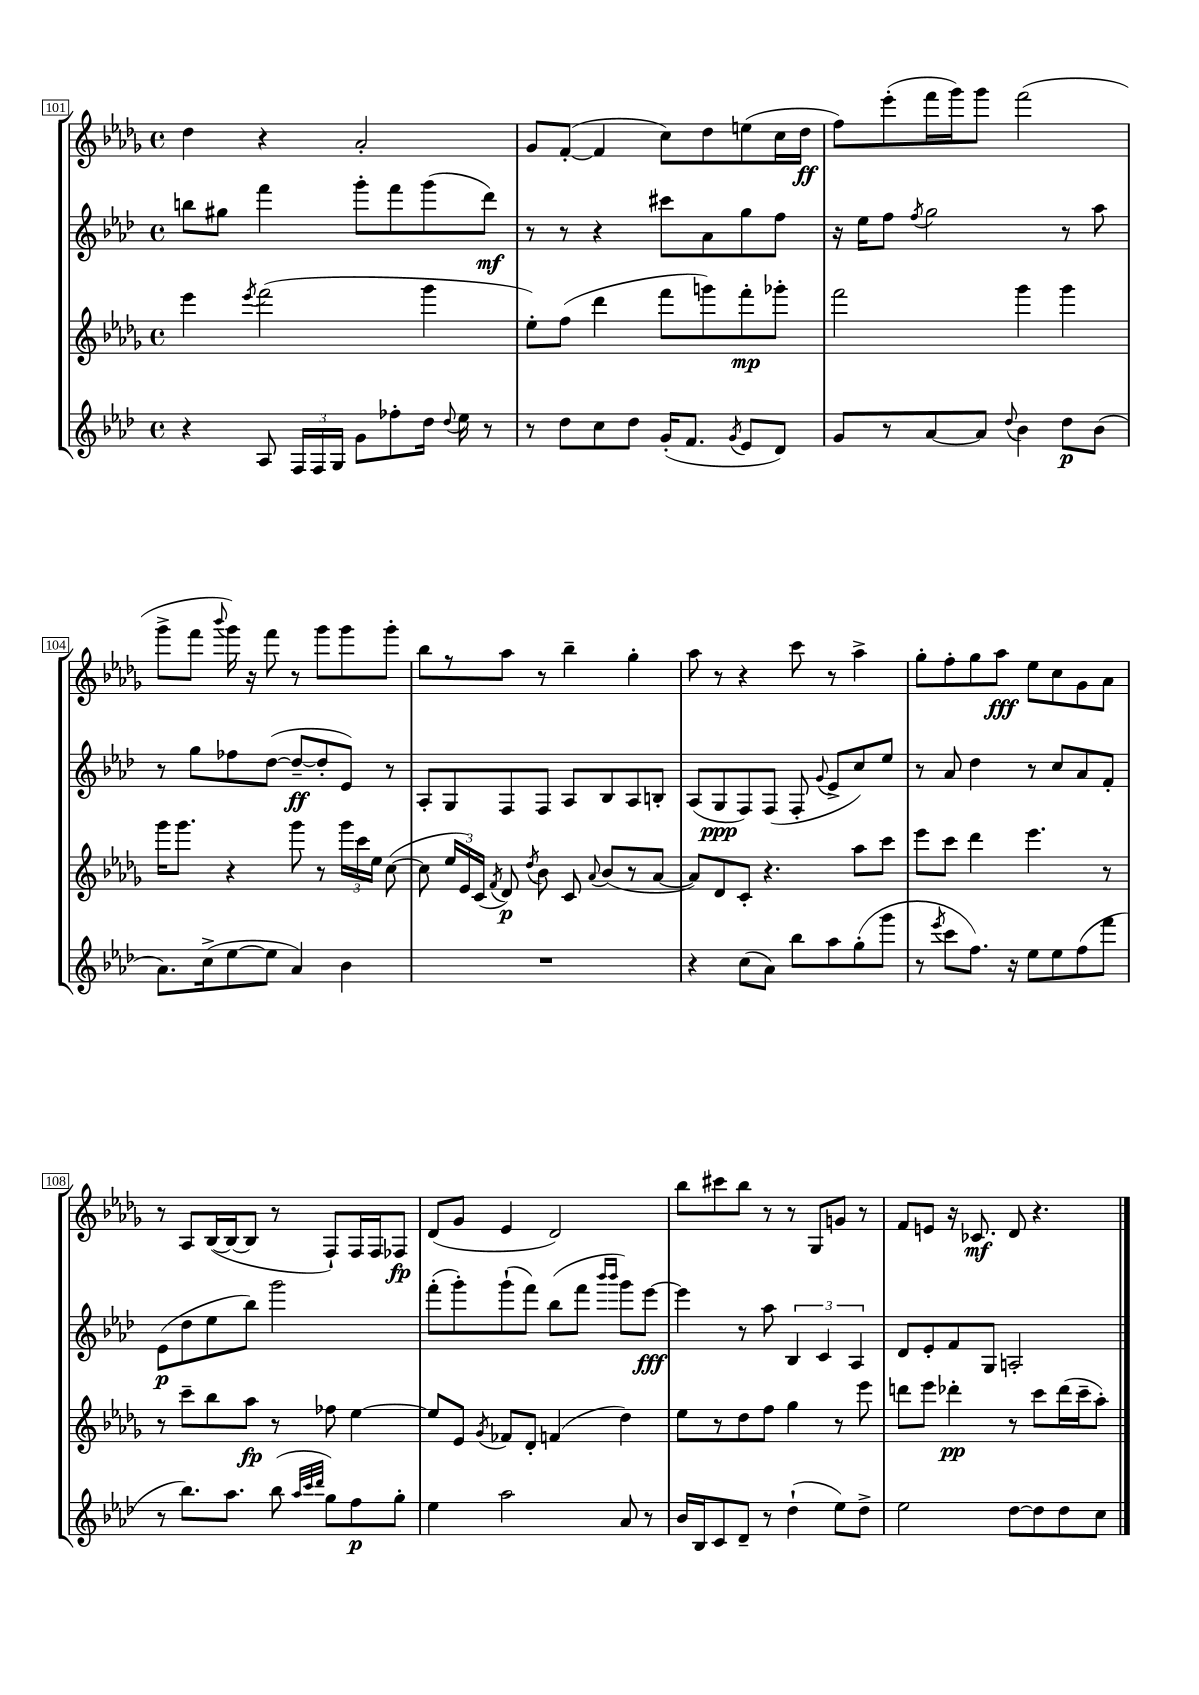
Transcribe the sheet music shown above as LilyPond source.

<<
\new StaffGroup <<
\new Staff = "s0" {
    \clef treble \key des \major \defaultTimeSignature \time 4/4
    \autoBeamOff des''4 r4 aes'2-. |
    ges'8[ f'8]~-.( f'4 c''8[) des''8 e''8( c''16 des''16]\ff |
    f''8[) ees'''8-.( f'''16 ges'''16) ges'''8] f'''2( |
    ges'''8[-> f'''8] \appoggiatura { bes'''8 } ges'''16) r16 f'''8 r8 ges'''8[ ges'''8 ges'''8]-. |
    bes''8[ r8 aes''8] r8 bes''4-- ges''4-. |
    aes''8 r8 r4 c'''8 r8 aes''4-> |
    ges''8[-. f''8-. ges''8 aes''8]\fff ees''8[ c''8 ges'8 aes'8] |
    r8 aes8[ bes16~( bes16~ bes8] r8 f8[-!) f16 f16 fes8]\fp |
    des'8[( ges'8] ees'4 des'2) |
    bes''8[ cis'''8 bes''8] r8 r8 ges8[ g'8] r8 |
    f'8[ e'8] r16 ces'8.\mf des'8 r4. \bar "|." |
}
\new Staff = "s1" {
    \clef treble \key aes \major \defaultTimeSignature \time 4/4
    \autoBeamOff b''8[ gis''8] f'''4 g'''8[-. f'''8 g'''8( des'''8]\mf) |
    r8 r8 r4 cis'''8[ aes'8 g''8 f''8] |
    r16 ees''16[ f''8] \acciaccatura { f''8 } g''2 r8 aes''8 |
    r8 g''8[ fes''8 des''8]~( des''8[~--\ff des''8-. ees'8]) r8 |
    aes8[-. g8 f8 f8] aes8[ bes8 aes8 b8]-. |
    aes8[( g8\ppp f8) f8]( f8-. \appoggiatura { g'8 } ees'8[-> c''8) ees''8] |
    r8 aes'8 des''4 r8 c''8[ aes'8 f'8]-. |
    ees'8[\p( des''8 ees''8 bes''8]) g'''2 |
    f'''8[-.( g'''8-.) g'''8-!( f'''8]) bes''8[( f'''8] \grace { bes'''16[ bes'''16] } g'''8[) ees'''8]~\fff |
    ees'''4 r8 aes''8 \tuplet 3/2 { bes4 c'4 aes4 } |
    des'8[ ees'8-. f'8 g8] a2-. \bar "|." |
}
\new Staff = "s2" {
    \clef treble \key des \major \defaultTimeSignature \time 4/4
    \autoBeamOff ees'''4 \acciaccatura { ees'''8 } f'''2( ges'''4 |
    ees''8[-.) f''8]( des'''4 f'''8[ g'''8) f'''8-.\mp ges'''8]-. |
    f'''2 ges'''4 ges'''4 |
    ges'''16[ ges'''8.] r4 ges'''8 r8 \tuplet 3/2 { ges'''16[ c'''16 ees''16] } c''8~( |
    c''8 \tuplet 3/2 { ees''16[ ees'16) c'16]( } \acciaccatura { f'8 } des'8\p) \acciaccatura { des''8 } bes'8 c'8 \appoggiatura { aes'8 } bes'8[( r8 aes'8]~ |
    aes'8[) des'8 c'8]-. r4. aes''8[ c'''8] |
    ees'''8[ c'''8] des'''4 ees'''4. r8 |
    r8 c'''8[-- bes''8 aes''8]\fp r8 fes''8 ees''4~ |
    ees''8[ ees'8] \acciaccatura { ges'8 } fes'8[ des'8]-. f'4( des''4) |
    ees''8[ r8 des''8 f''8] ges''4 r8 ees'''8 |
    d'''8[ ees'''8] des'''4-.\pp r8 c'''8[ des'''16( c'''16-- aes''8]-.) \bar "|." |
}
\new Staff = "s3" {
    \clef treble \key aes \major \defaultTimeSignature \time 4/4
    \autoBeamOff r4 aes8 \tuplet 3/2 { f16[ f16 g16] } g'8[ fes''8-. des''16] \appoggiatura { des''8 } ees''16 r8 |
    r8 des''8[ c''8 des''8] g'16[-.( f'8.] \acciaccatura { g'8 } ees'8[ des'8]) |
    g'8[ r8 aes'8~ aes'8] \appoggiatura { des''8 } bes'4 des''8[\p bes'8]( |
    aes'8.[) c''16->( ees''8~ ees''8] aes'4) bes'4 |
    R1 |
    r4 c''8[( aes'8]) bes''8[ aes''8 g''8-.( g'''8] |
    r8 \acciaccatura { ees'''8 } c'''8[ f''8.]) r16 ees''8[ ees''8 f''8( f'''8] |
    r8 bes''8.[) aes''8.] bes''8( \grace { aes''32[ c'''32 des'''32] } g''8[) f''8\p g''8]-. |
    ees''4 aes''2 aes'8 r8 |
    bes'16[ bes16 c'8 des'8]-- r8 des''4-!( ees''8[) des''8]-> |
    ees''2 des''8[~ des''8 des''8 c''8] \bar "|." |
}
>>
>>
\layout { \context { \Score currentBarNumber = #101 \override BarNumber.stencil = #(make-stencil-boxer 0.1 0.3 ly:text-interface::print) } }
